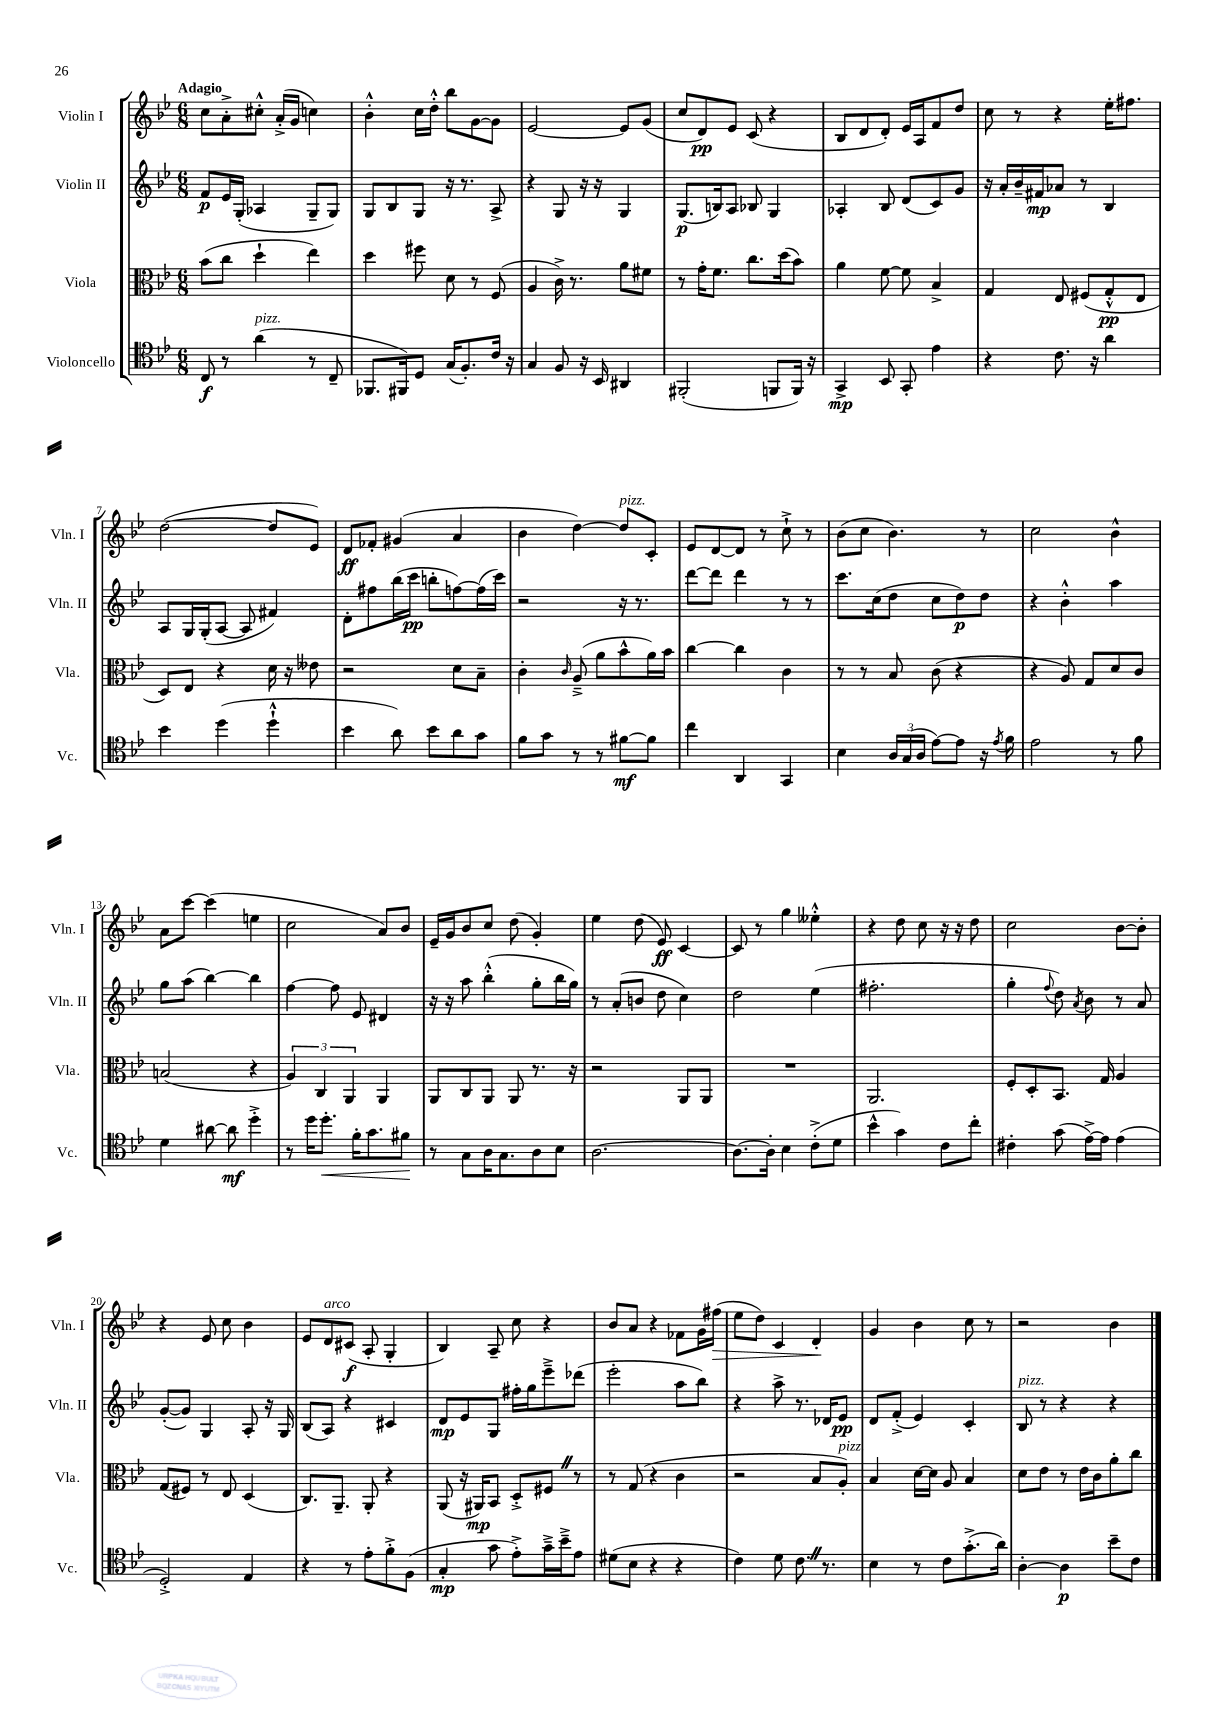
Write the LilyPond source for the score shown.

<<
\new StaffGroup <<
\new Staff = "s0" \with { instrumentName = "Violin I" shortInstrumentName = "Vln. I" } {
    \clef treble \key bes \major \numericTimeSignature \time 6/8 \tempo "Adagio"
    c''8 a'8-.-> cis''8-.-^ a'16-.->( g'16 c''4) |
    bes'4-.-^ c''16 d''16-.-^ bes''8 g'8~ g'8 |
    ees'2~ ees'8 g'8( |
    c''8 d'8\pp) ees'8 c'8( r4 |
    bes8 d'8 d'8-.) ees'16 a16 f'8 d''8 |
    c''8 r8 r4 ees''16-. fis''8. |
    d''2~( d''8 ees'8) |
    d'8\ff fes'8-. gis'4( a'4 |
    bes'4 d''4~) d''8^\markup { \italic "pizz." } c'8-. |
    ees'8 d'8~ d'8 r8 c''8-!-> r8 |
    bes'8( c''8 bes'4.) r8 |
    c''2 bes'4-^ |
    a'8 c'''8~ c'''4( e''4 |
    c''2 a'8) bes'8 |
    ees'16-- g'16 bes'8 c''8 d''8( g'4-.) |
    ees''4 d''8( ees'8\ff) c'4~ |
    c'8 r8 g''4 eeses''4-.-^ |
    r4 d''8 c''8 r16 r16 d''8 |
    c''2 bes'8~ bes'8-. |
    r4 ees'8 c''8 bes'4 |
    ees'8 d'8^\markup { \italic "arco" } cis'8\f( a8-. g4-. |
    bes4) a8-- c''8 r4 |
    bes'8 a'8 r4 fes'8 g'16 fis''16\>( |
    ees''8 d''8) c'4 d'4-.\! |
    g'4 bes'4 c''8 r8 |
    r2 bes'4 \bar "|." |
}
\new Staff = "s1" \with { instrumentName = "Violin II" shortInstrumentName = "Vln. II" } {
    \clef treble \key bes \major \numericTimeSignature \time 6/8
    f'8\p ees'16 g16-.( aes4 g8-- g8) |
    g8 bes8 g8 r16 r8. a8-> |
    r4 g8 r16 r16 g4 |
    g8.\p( b16) a8 bes8 g4 |
    aes4-. bes8 d'8( c'8) g'8 |
    r16 a'16-. bes'16-- fis'16\mp aes'8 r8 bes4 |
    a8 g16 g16-.( a8~ a8 fis'4) |
    d'8-. fis''8 bes''16( c'''16\pp b''8-. f''8~) f''16( c'''16) |
    r2 r16 r8. |
    d'''8~ d'''8 d'''4 r8 r8 |
    c'''8. c''16( d''8 c''8 d''8\p) d''8 |
    r4 bes'4-.-^ a''4 |
    g''8 a''8( bes''4~) bes''4 |
    f''4~ f''8 ees'8 dis'4 |
    r16 r16 a''8 bes''4-.-^( g''8-. bes''16 g''16) |
    r8 a'8-.( b'8 d''8 c''4) |
    d''2 ees''4( |
    fis''2.-. |
    g''4-. \appoggiatura { f''8 } d''8) \acciaccatura { a'8 } bes'8 r8 a'8 |
    g'8~-.( g'8) g4 a8-. r16 g16 |
    bes8( a8) r4 cis'4 |
    d'8\mp ees'8 g8 fis''16-. g''16 ees'''8---> des'''8( |
    ees'''2-. a''8 bes''8) |
    r4 a''8-> r8. des'16 ees'8\pp |
    d'8 f'8-.->( ees'4) c'4-. |
    bes8^\markup { \italic "pizz." } r8 r4 r4 \bar "|." |
}
\new Staff = "s2" \with { instrumentName = "Viola" shortInstrumentName = "Vla." } {
    \clef alto \key bes \major \numericTimeSignature \time 6/8
    bes'8( c''8 d''4-! ees''4) |
    d''4 fis''8 d'8 r8 f8( |
    a4 c'16->) r8. a'8 fis'8 |
    r8 g'16-. f'8. c''8. d''16( bes'8) |
    a'4 f'8~ f'8 bes4-> |
    g4 ees8 fis8( g8-.-^\pp ees8 |
    d8) ees8 r4 d'16 r16 eeses'8 |
    r2 d'8 bes8-- |
    c'4-. \grace { c'16 } a8--->( a'8 bes'8-^ a'16) bes'16 |
    c''4~ c''4 c'4 |
    r8 r8 bes8 c'8( r4 |
    r4 a8) g8 d'8 c'8 |
    b2( r4 |
    \tuplet 3/2 { a4) c4 a,4 } a,4 |
    a,8 c8 a,8 a,8 r8. r16 |
    r2 a,8 a,8 |
    R2. |
    a,2. |
    f8-. d8-. bes,8. g16 a4 |
    g8( fis8) r8 ees8 d4( |
    c8.) a,8.-- a,8-. r4 |
    a,8( r16 ais,16\mp) bes,8 d8-.-> fis8 \once \override BreathingSign.text = \markup { \musicglyph "scripts.caesura.straight" } \breathe r8 |
    r8 g8( r4 c'4 |
    r2 bes8 a8-.^\markup { \italic "pizz." }) |
    bes4 d'16~ d'16 a8 bes4 |
    d'8 ees'8 r8 ees'16 c'16 a'8-. c''8 \bar "|." |
}
\new Staff = "s3" \with { instrumentName = "Violoncello" shortInstrumentName = "Vc." } {
    \clef tenor \key bes \major \numericTimeSignature \time 6/8
    c8\f r8 a'4^\markup { \italic "pizz." }( r8 c8-- |
    fes,8. fis,16) d8 g16( f8.-.) c'16 r16 |
    g4 f8 r16 bes,16 ais,4 |
    fis,2-.( f,8 f,16) r16 |
    g,4->\mp bes,8 g,8-. ees'4 |
    r4 c'8. r16 a'4 |
    bes'4 d''4( d''4-!-^ |
    bes'4 a'8) bes'8 a'8 g'8 |
    f'8 g'8 r8 r8 fis'8~\mf fis'8 |
    c''4 a,4 g,4 |
    bes4 \tuplet 3/2 { a16 g16( a16 } ees'8~) ees'8 r16 \acciaccatura { ees'8 } f'16 |
    ees'2 r8 f'8 |
    d'4 ais'8~ ais'8\mf d''4-.-> |
    r8 d''16 d''8.-.\< f'16-. g'8. fis'8\! |
    r8 g8 a16 g8. a8 bes8 |
    a2.~ |
    a8.~ a16-. bes4 c'8-.->( d'8 |
    bes'4-^ g'4) c'8 c''8-. |
    cis'4-. g'8( ees'16~->) ees'16 ees'4( |
    d2-.->) ees4 |
    r4 r8 ees'8-. f'8-.-> f8( |
    g4-.\mp g'8 ees'8-.->) g'16---> bes'16---> ees'8 |
    dis'8( bes8 r4 r4 |
    c'4) d'8 c'8. \once \override BreathingSign.text = \markup { \musicglyph "scripts.caesura.straight" } \breathe r8. |
    bes4 r8 c'8 g'8.-.->( a'16) |
    a4~-. a4\p bes'8-- c'8 \bar "|." |
}
>>
>>
